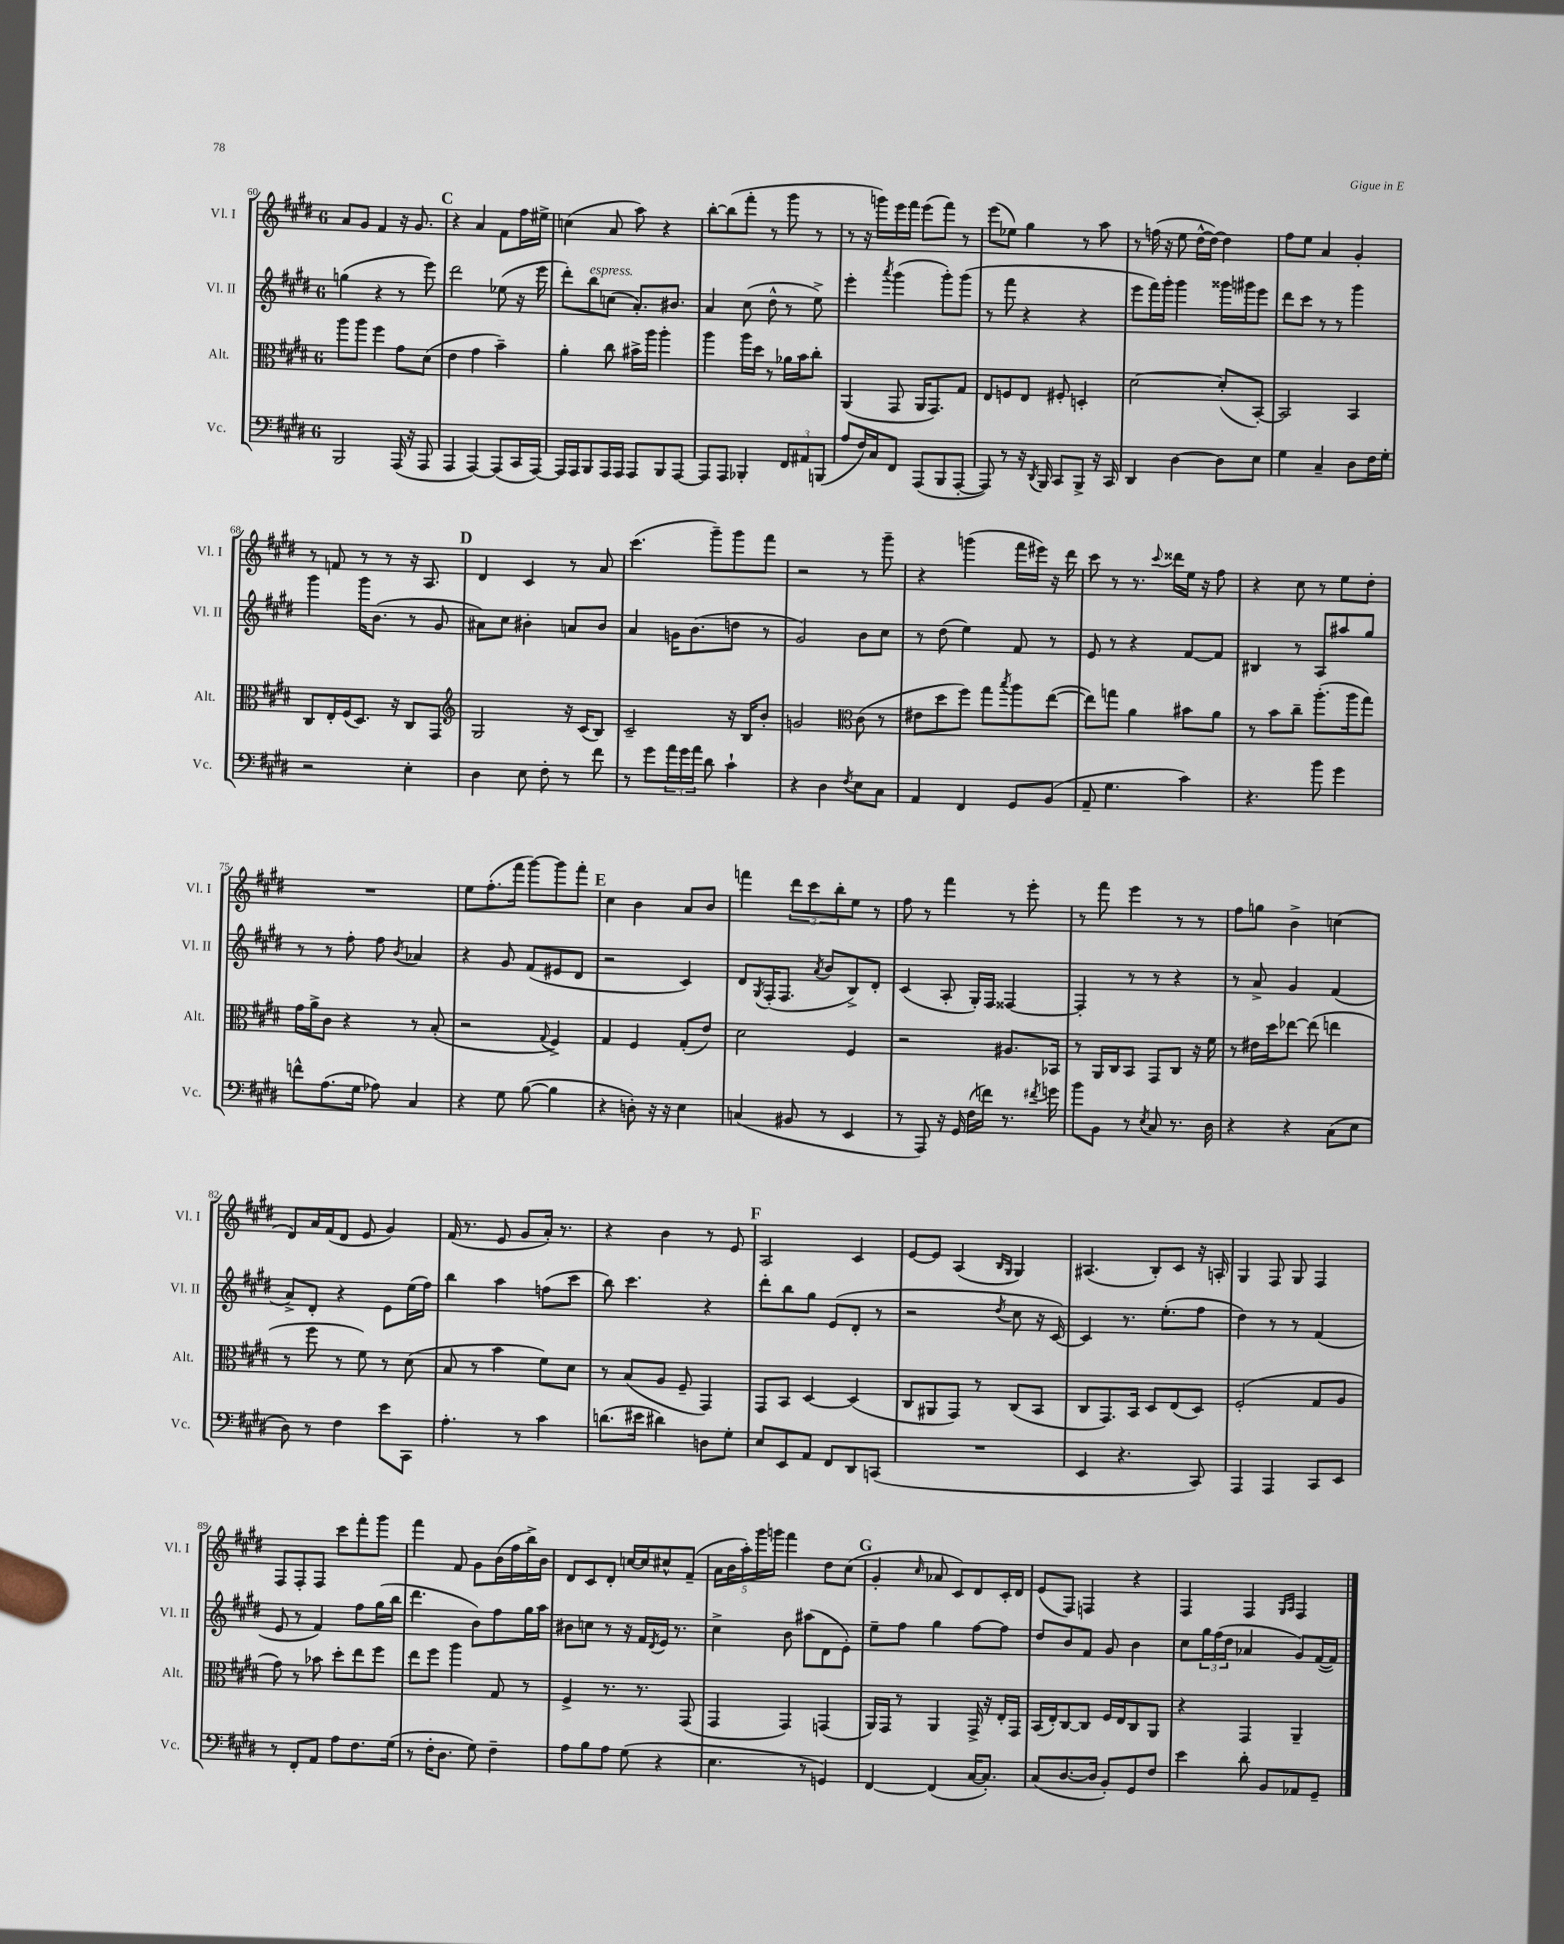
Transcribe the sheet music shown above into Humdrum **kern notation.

**kern	**kern	**kern	**kern
*part4	*part3	*part2	*part1
*staff4	*staff3	*staff2	*staff1
*I"Vc.	*I"Alt.	*I"Vl. II	*I"Vl. I
*I'Vc.	*I'Alt.	*I'Vl. II	*I'Vl. I
*clefF4	*clefC3	*clefG2	*clefG2
*k[f#c#g#d#]	*k[f#c#g#d#]	*k[f#c#g#d#]	*k[f#c#g#d#]
*M6/8	*M6/8	*M6/8	*M6/8
=60	=60	=60	=60
2BBB/	8aa\L	(4ggn\	8a/L
.	8aa\J	.	8g#/J
.	4ff#\	4r	4f#/
(16AAA/	8g#\L	8r	16r
16r	.	.	8.g#/
8AAA/	(8d#\J	8eee\)	.
!!LO:REH:place=s1:t=C
=61	=61	=61	=61
4AAA/	4e\	2ddd#\	4r
[4AAA/)	4g#\	.	4a/
(8AAA/L]	4b~\)	(8ee-X\	8f#\L
16CC#/L	.	16r	16ff#\L
[16AAA/JJ)	.	16eee\	16ee#X^\JJ
=62	=62	=62	=62
16AAA/LL]	4a'\	8ddd#'\L)	(4ccn\
16AAA/J	.	.	.
!	!	!LO:TX:a:i:t=espress.	!
8BBB/	.	8bb\	.
16AAA/L	8cc#\	(8ccn\J	8a/
16AAA/JJ	.	.	.
8AAA/L	16b#X^\LL	8.a'/L)	8aa\)
.	16aa\JJ	.	.
8BBB/	4aa'\	.	4r
.	.	8.b#X/J	.
[8AAA/J	.	.	.
=63	=63	=63	=63
8AAA/L]	4aa\	4a/	[8bb'\L
8AAA/J	.	.	(8bb\]
4BBB-X'/	16aa\LL	(8cc#\	8fff#'\J
.	16dd#\JJ	.	.
.	8r	8dd#^^\	8r
12FF#/L	16a-X\LL	8r	8ggg#\
.	16b\J	.	.
12AA#X/	.	.	.
.	8cc#'\J	8ee^\)	8r
(12BBBn/J	.	.	.
=64	=64	=64	=64
8A/L	(4AA/	4eee'\	8r
16F#/L)	.	.	16r
16C#/J	.	.	16gggn\LL)
.	.	8qaaa/	.
8FF#/J	8GG#/	(4ggg#\	16eee\
.	.	.	16fff#\JJ
(8AAA/L	16AA/KL	.	(8eee\L
.	8.GG#/)	.	.
8BBB/	.	8ggg#'\L)	8fff#\J)
[8AAA'/J	8G#/J	(8ggg#\J	8r
=65	=65	=65	=65
8AAA/])	8E/L	8r	(8eee\L
8r	8Fn/	8fff#\	8ee-X\J)
16r	8E/J	4r	4gg#\
8qDD#/	.	.	.
16BBB/	.	.	.
8CC#/L	8F#X'/	.	.
8BBB^/J	4Dn'/	4r	8r
16r	.	.	8aa\
16CC#/	.	.	.
=66	=66	=66	=66
4DD#/	[2d#\	8eee\L	8r
.	.	16fff#\L)	(16ffn\
.	.	16ggg#'\JJ	16r
[4D#\	.	4ggg#\	8ee\
.	.	.	[16dd#^^\LL
.	.	.	16dd#\JJ_)
8D#\L]	(8d#'/L]	16ggg##X\LL	4dd#\]
.	.	16ggg#X\J	.
8E\J	[8BB'/J)	8eee\J	.
=67	=67	=67	=67
4G#\	2BB/]	8ddd#\L	8ff#\L
.	.	8ccc#\J	8ee\J
4C#~/	.	8r	4a/
.	.	8r	.
8D#\L	4BB/	4ggg#\	4g#'/
16F#\L	.	.	.
16G#'\JJ	.	.	.
!!LO:LB:g=z
=68	=68	=68	=68
2r	8C#/L	4ggg#\	8r
.	16E'/L	.	8fn/
.	(16F#/J	.	.
.	8.D#/J)	16ggg#\KL	8r
.	.	(8.b\J	.
.	.	.	8r
.	16r	.	.
4E'\	8C#/L	8r	16r
.	.	.	8.A/
.	8GG#/J	8g#/	.
!!LO:REH:place=s1:t=D
=69	=69	=69	=69
*	*clefG2	*	*
4D#\	2G#/	8a#X\L)	4d#/
.	.	8cc#\J	.
8E\	.	4b#X'\	4c#/
8F#'\	.	.	.
8r	16r	8an/L	8r
.	(16c#/KL	.	.
8f#\	8B/J)	8b#/J	8a/
=70	=70	=70	=70
8r	2c#~/	4a/	(4.ccc#\
8g#\L	.	.	.
24a\L	.	16gn\KL	.
24g#\	.	.	.
.	.	(8.b\	.
24a\JJ	.	.	.
8d#\	.	.	8ggg#~\L)
4c#`\	16r	8ddn\J	8ggg#\
.	16B/KL	.	.
.	8b'/J	8r	8fff#\J
=71	=71	=71	=71
4r	2gn/	2g#/)	2r
4D#\	.	.	.
8qF#/	.	.	.
*	*clefC3	*	*
8E\L	(8c#\	8b\L	8r
8C#\J	8r	8cc#\J	8ggg#~\
=72	=72	=72	=72
4AA/	8e#X\L	8r	4r
.	8dd#\	(8dd#\	.
4FF#/	8ff#\J)	4ee\)	(4gggn\
.	8gg#\L	.	.
.	8qbb/	.	.
8GG#/L	8aa\	8f#/	16fff#\LL
.	.	.	16eee#X\JJ)
(8BB/J	([8ee\J	8r	16r
.	.	.	16ddd#\
=73	=73	=73	=73
8AA~/	8ee\L])	8e/	8ccc#\
4.G#\	8ggn\J	8r	8r
.	4a\	4r	8.r
.	.	.	8qqccc#/
.	.	.	16ddd##X\LL
4c#\)	8b#X\L	[8f#/L	16ee\JJ
.	.	.	16r
.	8a\J	8f#/J]	8ff#\
=74	=74	=74	=74
4.r	8r	4B#X/	4r
.	8b\L	.	.
.	8cc#~\J	8r	8cc#\
8b\	(8.aa'\L	8A/L	8r
4g#\	.	8aa#X/	8ee\L
.	16aa\k	.	.
.	8gg#\J)	8gg#/J	8dd#'\J
!!LO:LB:g=z
=75	=75	=75	=75
8fn^^\L	16g#\LL	8r	2.r
.	16a^\J	.	.
(8.A\	8c#\J	8r	.
.	4r	8ff#'\	.
16G#\Jk	.	.	.
8A-X\)	.	8ff#\	.
.	.	8qb/	.
4C#/	8r	4a-X/	.
.	(8B'/	.	.
=76	=76	=76	=76
4r	2r	4r	8ee\L
.	.	.	(8.ff#'\
8G#\	.	8g#/	.
.	.	.	16fff#\Jk
([8B\	.	(8f#/L	[8ggg#\L)
.	8qqG#/	.	.
4B\]	4F#^/)	8e#X/	8ggg#\]
.	.	8d#/J	8fff#'\J
!!LO:REH:place=s1:t=E
=77	=77	=77	=77
4r	4G#/	2r	4cc#\
8Dn'\)	4F#/	.	4b\
16r	.	.	.
16r	.	.	.
4E\	(8G#'/L	4c#/)	8a/L
.	8e/J)	.	8b/J
=78	=78	=78	=78
(4Cn/	2d#\	8d#/L	4fffn\
.	.	8qG#/	.
.	.	(16F#'/K	.
.	.	8.F#/J	.
8BB#X/	.	.	12ddd#\L
.	.	.	12ccc#\
.	.	8qa/	.
8r	.	8b/L	.
.	.	.	12bb'\
4EE/	4F#/	8B^/)	8ee\J
.	.	8d#'/J	8r
=79	=79	=79	=79
8r	2r	(4c#/	8ff#\
8AAA/)	.	.	8r
16r	.	8A'/	4fff#\
16GG#/	.	.	.
(16F#\LL	.	16G#'/LL)	.
16fn\JJ)	.	16F#/JJ	.
8.r	8.A#X/L	[4F##X/	8r
.	.	.	8eee'\
8qf#X/	.	.	.
16gn\	16BB-X/Jk	.	.
=80	=80	=80	=80
8b\L	8r	4F##'/]	8r
8BB\J	16AA/LL	.	8fff#\
.	16C#/J	.	.
8r	8BB/J	8r	4eee\
8qE/	.	.	.
8C#/	8GG#/L	8r	.
8.r	8C#/J	4r	8r
.	16r	.	8r
16D#\	16f#\	.	.
=81	=81	=81	=81
4r	8r	8r	8ff#\L
.	16e#X\LL	8a^/	8ggn\J
.	16dd#\J	.	.
4r	[8ee-X\J	4g#/	4b^\
.	(8ee-\]	.	.
(8C#\L	4een\	(4f#/	(4ccn\
8E\J	.	.	.
!!LO:LB:g=z
=82	=82	=82	=82
8D#\)	8r	8a^/L)	8d#/L)
8r	8ff#\	8d#'/J	16a/L
.	.	.	(16f#/J
4F#\	8r	4r	8d#/J
.	8f#\)	.	8e/
8e\L	8r	8e\L	4g#/)
8CC#\J	(8d#\	(16ee\L	.
.	.	16ff#\JJ)	.
=83	=83	=83	=83
4.A'\	8B/	4bb\	(16f#/
.	.	.	8.r
.	8r	.	.
.	4b\	4aa\	8e/
8r	.	.	8g#/L
4c#\	8f#\L)	(8ffn\L	16a'/Jk)
.	.	.	8.r
.	8d#\J	8ccc#\J	.
=84	=84	=84	=84
(8.dn\L	8r	8bb\)	4r
.	(8B/L	4.ccc#\	.
16e#X\Jk	.	.	.
4d#X\)	8A/J	.	4b\
.	8F#~/	.	.
8Dn\L	4GG#/)	4r	8r
8G#'\J	.	.	8e/
!!LO:REH:place=s1:t=F
=85	=85	=85	=85
8E/L	8GG#/L	8ddd#'\L	2A/
8EE/	8BB/J	8bb\	.
8AA/J	[4D#/	8gg#\J	.
8FF#/L	.	(8e/L	.
8DD#/	(4D#/]	8d#'/J	4c#/
(8CCn/J	.	8r	.
=86	=86	=86	=86
2.r	8C#/L	2r	[8e/L
.	8AA#X/	.	8e/J]
.	8GG#/J)	.	(4A/
.	8r	.	.
.	.	.	16qqB/LL
.	.	8qdd#/	16qqG#/JJ
.	(8C#/L	8cc#\	4G#/)
.	8BB/J	16r	.
.	.	[16c#/)	.
=87	=87	=87	=87
4EE/	8C#/L	4c#/]	(4.A#X/
.	8.GG#/)	.	.
4.r	.	8.r	.
.	16BB/Jk	.	.
.	8D#/L	.	8B'/L)
.	.	(8.ee'\L	.
.	(8E/	.	8c#/J
8CC#/)	8D#/J)	8ff#\J	16r
.	.	.	16An'/
=88	=88	=88	=88
4AAA/	(2F#'/	4dd#\)	4G#/
4AAA/	.	8r	8F#/
.	.	8r	8G#/
8CC#/L	8G#/L	(4f#/	4F#/
8EE/J	8A/J	.	.
!!LO:LB:g=z
=89	=89	=89	=89
8r	8g#\)	8e/	8F#/L
8FF#'/L	8r	8r	8F#'/
8AA/J	8b-X\	4f#/)	8F#/J
8A\L	8dd#'\L	.	8ccc#\L
8.F#\	8ee\	8ff#\L	8fff#'\
.	8ff#\J	(16gg#\L	8ggg#\J
(16G#\Jk	.	16bb\JJ	.
=90	=90	=90	=90
8r	8ee\L	4.ddd#\	4fff#\
16F#'\KL	8ff#\J	.	.
8.D#\J	.	.	.
.	4aa\	.	8f#/
8G#\)	.	8b\L)	8g#\L
4F#~\	8G#/	8ff#\	(16b\L
.	.	.	16ff#\
.	8r	16gg#\L	16bb^\)
.	.	16aa\JJ	16b\JJ
=91	=91	=91	=91
8A\L	4F#^/	8b#X\L	8d#/L
8B\	.	8ccn\J	8c#/
8A\J	8.r	8r	8d#'/J
(8G#\	.	16r	[16ccn/LL
.	8.r	16f#/LL	16cc/J]
.	.	8qd#/	.
4r	.	16e/JJ	8cc#X^^/
.	.	8.r	.
.	(8GG#/	.	(8f#~/J
=92	=92	=92	=92
4.E\	4GG#/	4cc#^\	20a\LL
.	.	.	20b\
.	.	.	20aa'\)
.	.	.	20ggg#\
.	.	.	20gggn\JJ
.	4GG#/)	8b\	4fff#\
8r	.	(8aa#X\L	.
4GGn/)	(4GGn/	8d#\	8dd#\L
.	.	8e'\J)	(8cc#\J
!!LO:REH:place=s1:t=G
=93	=93	=93	=93
[4FF#/	16AA/LL)	8ee~\L	4g#'/
.	16GG#/JJ	.	.
.	8r	8ff#\J	.
.	.	.	16qqcc#/
(4FF#/]	4AA/	4gg#\	8a-X/
.	.	.	8c#/L)
[16C#/KL	16GG#^/	[8ff#\L	8d#/
8.C#'/J])	16r	.	.
.	16E'/LL	8ff#\J]	16c#'/L
.	16GG#/JJ	.	16d#/JJ
=94	=94	=94	=94
(8C#/L	(16BB/LL	8dd#/L	(8e/L
.	16E'/J)	.	.
[8.D#/	[8C#/	8b/	8F#/J)
.	8C#/J]	8f#/J	4Fn/
16D#/Jk]	.	.	.
8BB'/L)	16F#/LL	8g#/	.
.	16E/J	.	.
8GG#/	8C#/	4b\	4r
8F#/J	8AA/J	.	.
=95	=95	=95	=95
4e\	4r	8cc#\L	4F#/
.	.	24gg#\L	.
.	.	(24ff#\	.
.	.	24dd#\JJ	.
8d#'\	4GG#/	4a-X/	4F#/
8BB/L	.	.	.
.	.	.	16qqG#/LL
.	.	.	16qqA/JJ
8AA-X/	4AA~/	8g#/L)	4F#/
8GG#~/J	.	([16f#/L	.
.	.	16f#/JJ])	.
==	==	==	==
*-	*-	*-	*-
